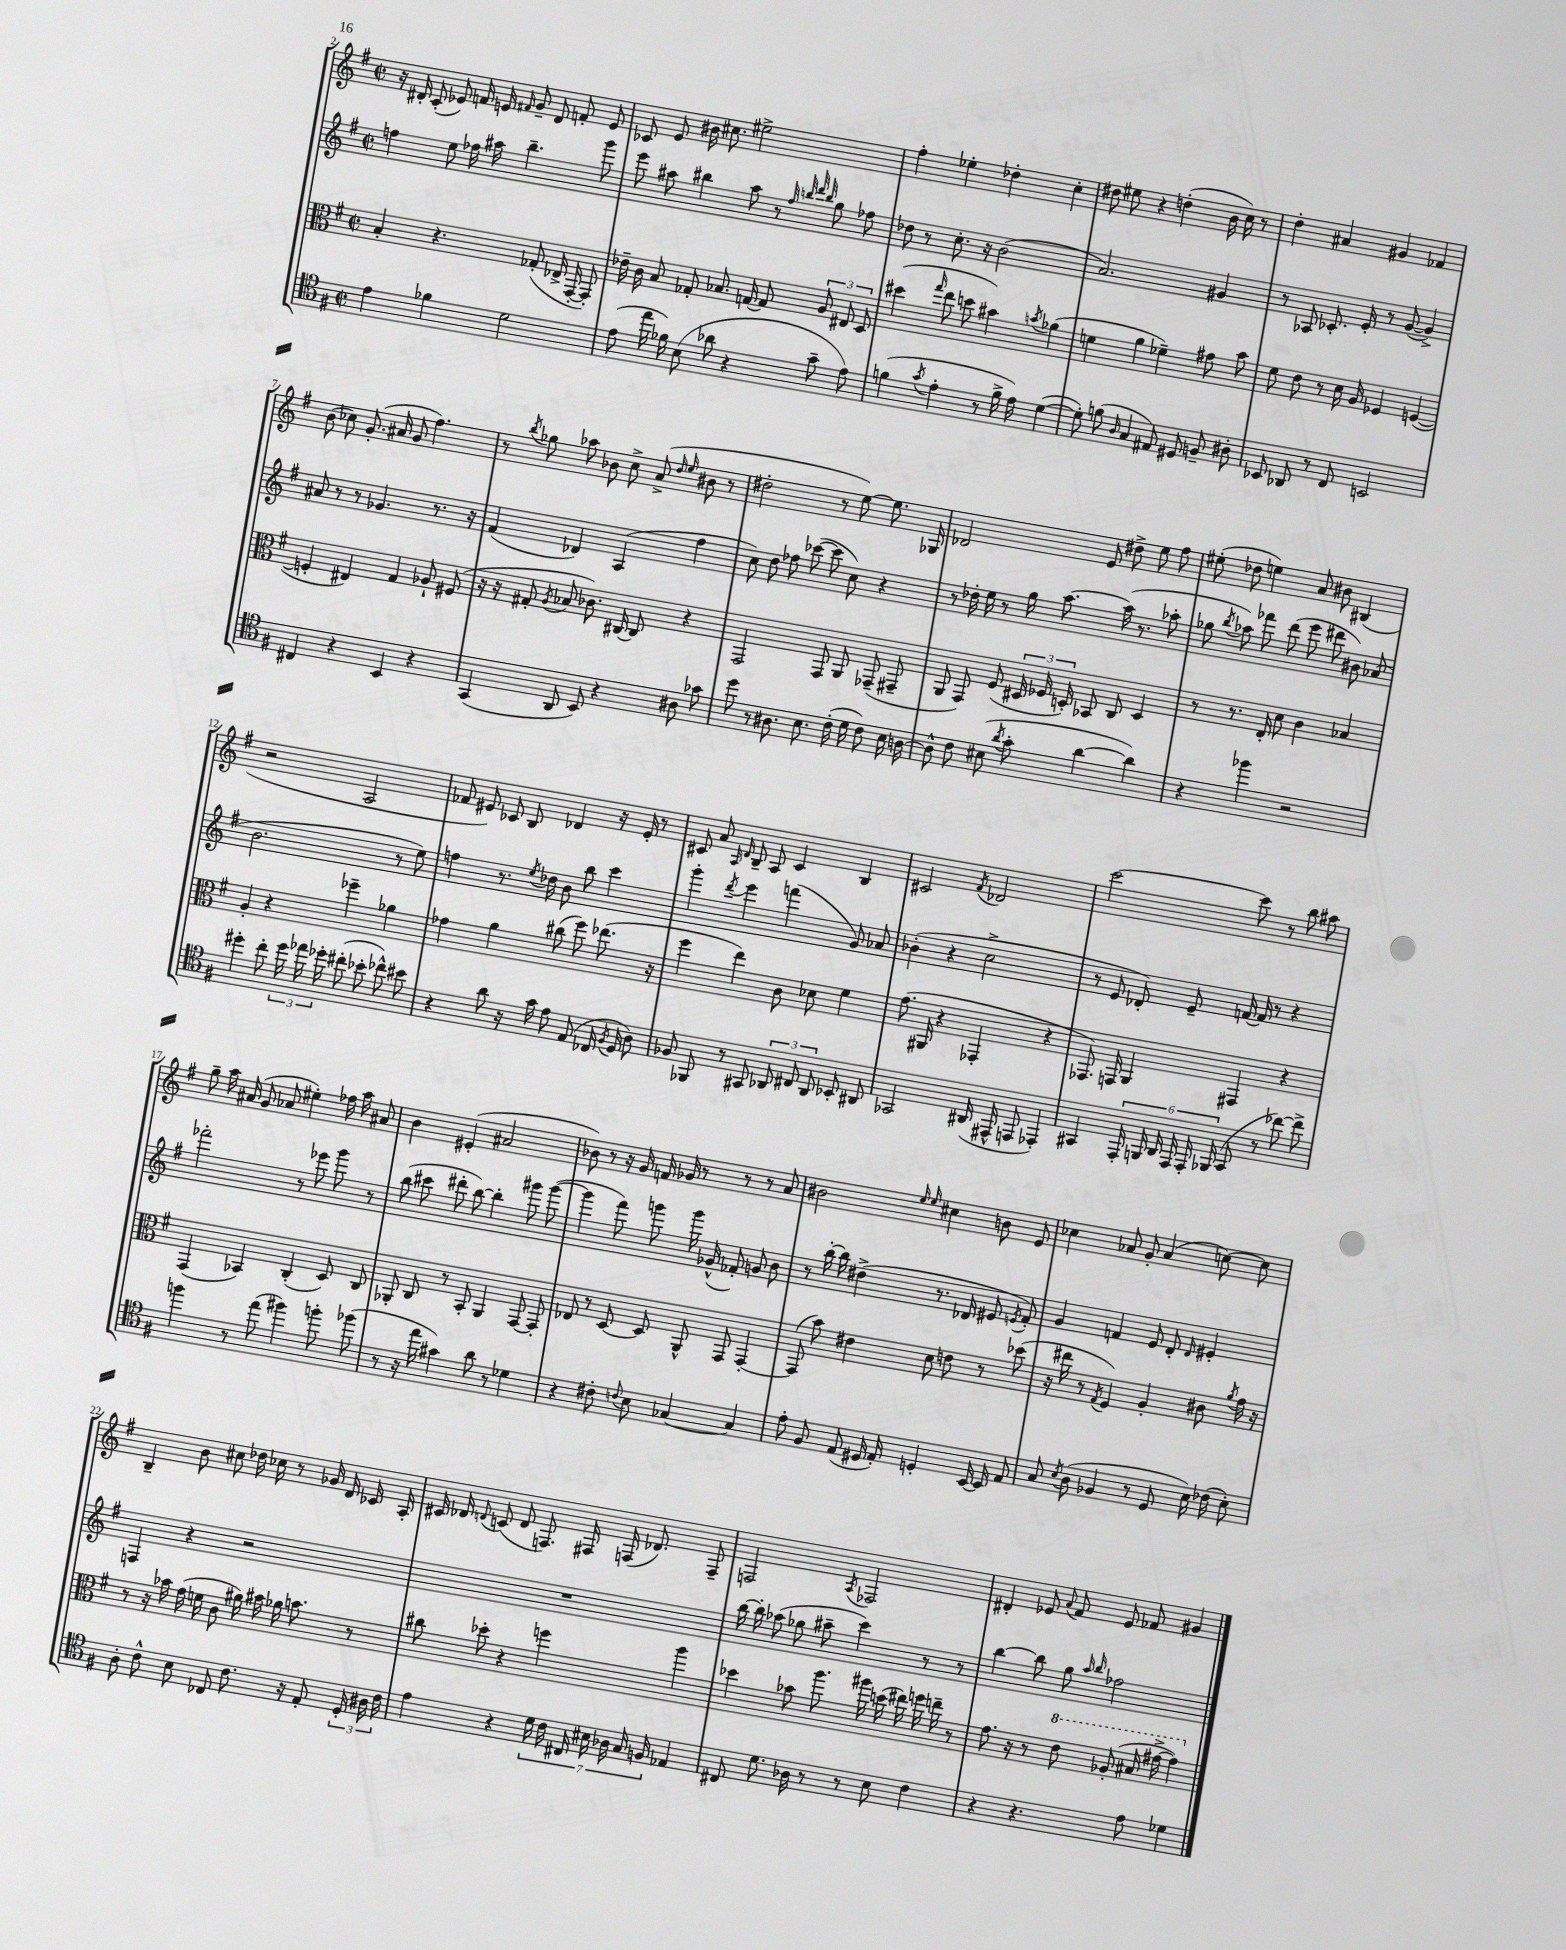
<<
\new StaffGroup <<
\new Staff = "s0" {
    \clef treble \key g \major \defaultTimeSignature \time 2/2
    \autoBeamOff r16 dis'16-. c'8-.( ees'8) f'16 e'16 \grace { fis'16 } g'8-- dis'8 f'8-. e'8 |
    ces'8 e'8 bis'16 cis''8. eis''2-> |
    fis''4-. ees''4-. des''4-. c''4-. |
    dis''8 eis''8 r4 d''4-.( b'16 c''16) r8 |
    d''4-. ais'4 gis'4 fes'4 |
    b'8( ces''8) g'8.-.( ais'16 g'8 fis''4.) |
    r8 \acciaccatura { b''8 } ges''8 aes''8 bes'8 c''8-> a'8->( \grace { d''16 e''16 } bis'8 r8 |
    dis''2-. r8 e''8~) e''8. ges16 |
    des'2 e'8 dis''8-> e''8 fis''8 |
    eis''8-.( des''8 e''4) a'8 bis'8 bis4( |
    r2 a2 |
    fes'8 eis'8) ces'8 b8 des'4 r16 eis'16-. r8 |
    cis'8 a'8 \grace { a16 d'16 } b8-- a8 cis'4 b4 |
    cis'2 \acciaccatura { fis'8 } des'2 |
    c'''2~ c'''8 r8 b''8 ais''8 |
    g''8-- a''16 ais'16( g'8 aes'8 eis''4-.) fes''16 a''16 ais'8 |
    b'4 eis'4-.( ais'2 |
    bes'8) r8 r16 g'16 f'16 ges'16 r8 r8 r8 a'8 |
    bis'2 \grace { e''16 e''16 } cis''4 b'8 e'8 |
    ces''4 aes'8 g'8-. aes'4( c''8~) c''8 |
    b4-- b'8 cis''8 des''16 ces''16 r8 ges'16 d'16 ces'16 a16-. |
    cis'16 des'16 \appoggiatura { d'8 } c'8( d'8 f8.) fis16 f16( des'8.) f8-- |
    f2 \acciaccatura { a8 } fes2 |
    dis'4-. ees'8 \appoggiatura { a'8 } fis'8 ees'8 fes'8 gis'4 \bar "|." |
}
\new Staff = "s1" {
    \clef treble \key g \major \defaultTimeSignature \time 2/2
    \autoBeamOff f''4 e''8 fes''16 ais''16 b''4.-- g'''8 |
    e'''8 ais''8 bis''4 ais''8 r8 \grace { fis''32 b''32 d'''32 b''32 } g''8 fes''8 |
    des''8 r8 c''8.-. r16 b'2( |
    a'2.) gis'4 |
    r8 aes8 ces'8.-. e'16-. r8 g'8~( g'4->) |
    ais'8 r8 r8 ges'4. r8. r16 |
    fis'4( des'4) a4( fis''4 |
    c''8) d''8 fes''8 ces'''8~( ces'''8 c''8) r4 |
    r8 des''16-. e''16 r8 g''16 a''8.~ a''16( r8. aes''8-. |
    ges''8 \acciaccatura { b''8 } aes''8) fes'''8 d'''8( e'''8 dis'''8 bis'8) aes'8( |
    b'2. r8 e''8) |
    f''4 r8. \acciaccatura { e''8 } des''16 b'8 b''8 c'''4 |
    g'''4-. \acciaccatura { d'''8 } e'''4 f'''4( g'8) aes'8 |
    bes'4-.( r4 c''2-> |
    r8 e'8 des'8-.) e'8-- f'16~ f'16 r8 r4 |
    fes'''2-. r8 ees'''8 g'''8 r8 |
    b''8( cis'''8 dis'''8-. b''8~) b''4-. gis'''8 gis'''8~( |
    gis'''4 fis'''8) g'''8 g'''16 ges'16-^( fes'8-.) g'8 b'8 |
    r8 b''16~-. b''16 dis''4->( r8. des'16 eis'8 \acciaccatura { e'8 } fis'8-.) |
    g'4 f'4 e'8 d'8-. \grace { d'16 } eis'4-. |
    f4 r4 r2 |
    R1 |
    b''16~ b''16-. aes''8( ges''8 ais''8-- c'''4) r8 r8 |
    b''4~ b''8 g''8 \grace { a''16 b''16 } fes''2 \bar "|." |
}
\new Staff = "s2" {
    \clef alto \key g \major \defaultTimeSignature \time 2/2
    \autoBeamOff b4-. r4. ges8-.( ees16-> g,16~-. g,8-.) |
    ees'16-- c'16 b8 ges8-. bes8. g16~ g8 \tuplet 3/2 { a8 eis8 d8 } |
    dis''4( \grace { g''16 } e''8 d''8 bis'4) \acciaccatura { b'8 } aes'4( |
    f'4 a'4 fes'4--) gis'8 b'8 |
    fis'8 e'8 r8 d'16 a16 fes4 f4~( |
    f4-. eis4) g4 aes8-! fis8( |
    r16 r16 gis8-. \acciaccatura { a8 } bes8 ces'8.) cis16~ cis8 r4 |
    g,2 g,8 a,8 ges,8--( gis,8-- |
    a,8 g,8) fis8( \tuplet 3/2 { dis16 fes16 d16-.) } bes,8 c8 d4 |
    r8 r8. e16-. d'8 c'4 bes4 |
    a4-. r4 fes''4-- aes'4 |
    ges'4 a'4 cis''8( fis''8) ees''8.( r16 |
    fis''4 e''4) c'8 des'8 fis'4 |
    g'8.( ais,16 r4 ges,4-. r4 |
    ges,8.) g,16 a,4 gis,4 r4 |
    g,4( bes,4) c4-.( d8) c8 |
    aes,8-. c8 r8 b,8-. aes,4 g,8~ g,8-. |
    ees8 r8 d8~ d8 a,8-^ g,8 g,4~-. |
    g,8( b'8) eis'4 d'8 e'8 r8 des''8( |
    r16 eis''16 r8 \acciaccatura { g8 } fis4) a4-. cis'8 \acciaccatura { a'8 } g'16 r16 |
    r8 r16 bes'16 g'16( f'16 c'8 ais'16) bis'16 aes'16 b'8. r8 |
    cis''8 des''8-. r4 f''4 a''4 |
    des''4 bes'8 a''8. ais''16 d''16( eis''16) f''16 e''16-- r8 |
    g'8. r16 r8 \ottava #1 e''8 aes'8-.( bis'16 gis''16~-> gis''4) \ottava #0 \bar "|." |
}
\new Staff = "s3" {
    \clef tenor \key g \major \defaultTimeSignature \time 2/2
    \autoBeamOff e'4 fes'4 d'2 |
    e'8( e''16 fes'16) b8( aes'8 r4 g'8-- e'8) |
    f'4( \acciaccatura { g'8 } e'4-. r8 f'16-> e'16) d'4~( |
    d'8-.) f'8( \grace { a16 } g4 eis8) dis8 f8-- ais8-. |
    bes,8 aes,8 r8 c8 b,2 |
    cis4 r4 b,4 r4 |
    g,4( a,8 b,8) r4 ais8 ges'8 |
    d''8 r8 ais8. b8. c'16-.( d'16 c'8) b16 a16~ |
    a8-^ c'8 bis8( \acciaccatura { a'8 } g'8-. a'4~ a'4) |
    r4 fes''4 r2 |
    dis''4-. c''8-. \tuplet 3/2 { dis''16 ees''16 des''16-. } cis''8-.( bes'8-. ces''8-^) bis'8 |
    r4 a'8 r16 g'16 e'8 e8( ces16 \acciaccatura { fis8 } d16 a8) |
    fes8 fes,8 r8 gis,8 \tuplet 3/2 { aes,8 cis8 aes,8 } bes,8-. ais,8 |
    ges,2 ais,16( eis,16-^ e,8 ees,4-.) |
    gis,4 \tuplet 6/4 { e,16-. f,16 a,16 e,16 e,16-. fes,16 } gis,8( r8 ces''8~) ces''8-> |
    f''4 r8 e''8( fis''4) f''8-. fes''8( |
    r8 r16 e''16 gis'4) a'8 r8 des'4 |
    r4 cis'8-. \appoggiatura { c'8 } b8 ges4~ ges4 |
    e'8-. fis8 e8( dis16 e16-.) d4-. b,16~ b,16 e8 |
    g8 \acciaccatura { b8 } a8( fes4 r8 d8 b16) ces'16( b8-.) |
    a8-. c'8-^ b8 ces8 c'8. r16 e8-. \tuplet 3/2 { d16-. ais16 c'16 } |
    e'4 r4 \tuplet 7/4 { d'16 c'16 cis16 bis16 aes16 g16 f16 } ees4 |
    cis8 d'8. aes16 r8 r8 b8 c'4 |
    r4 r4. e'8 des'4 \bar "|." |
}
>>
>>
\layout { \context { \Score currentBarNumber = #2 } }
